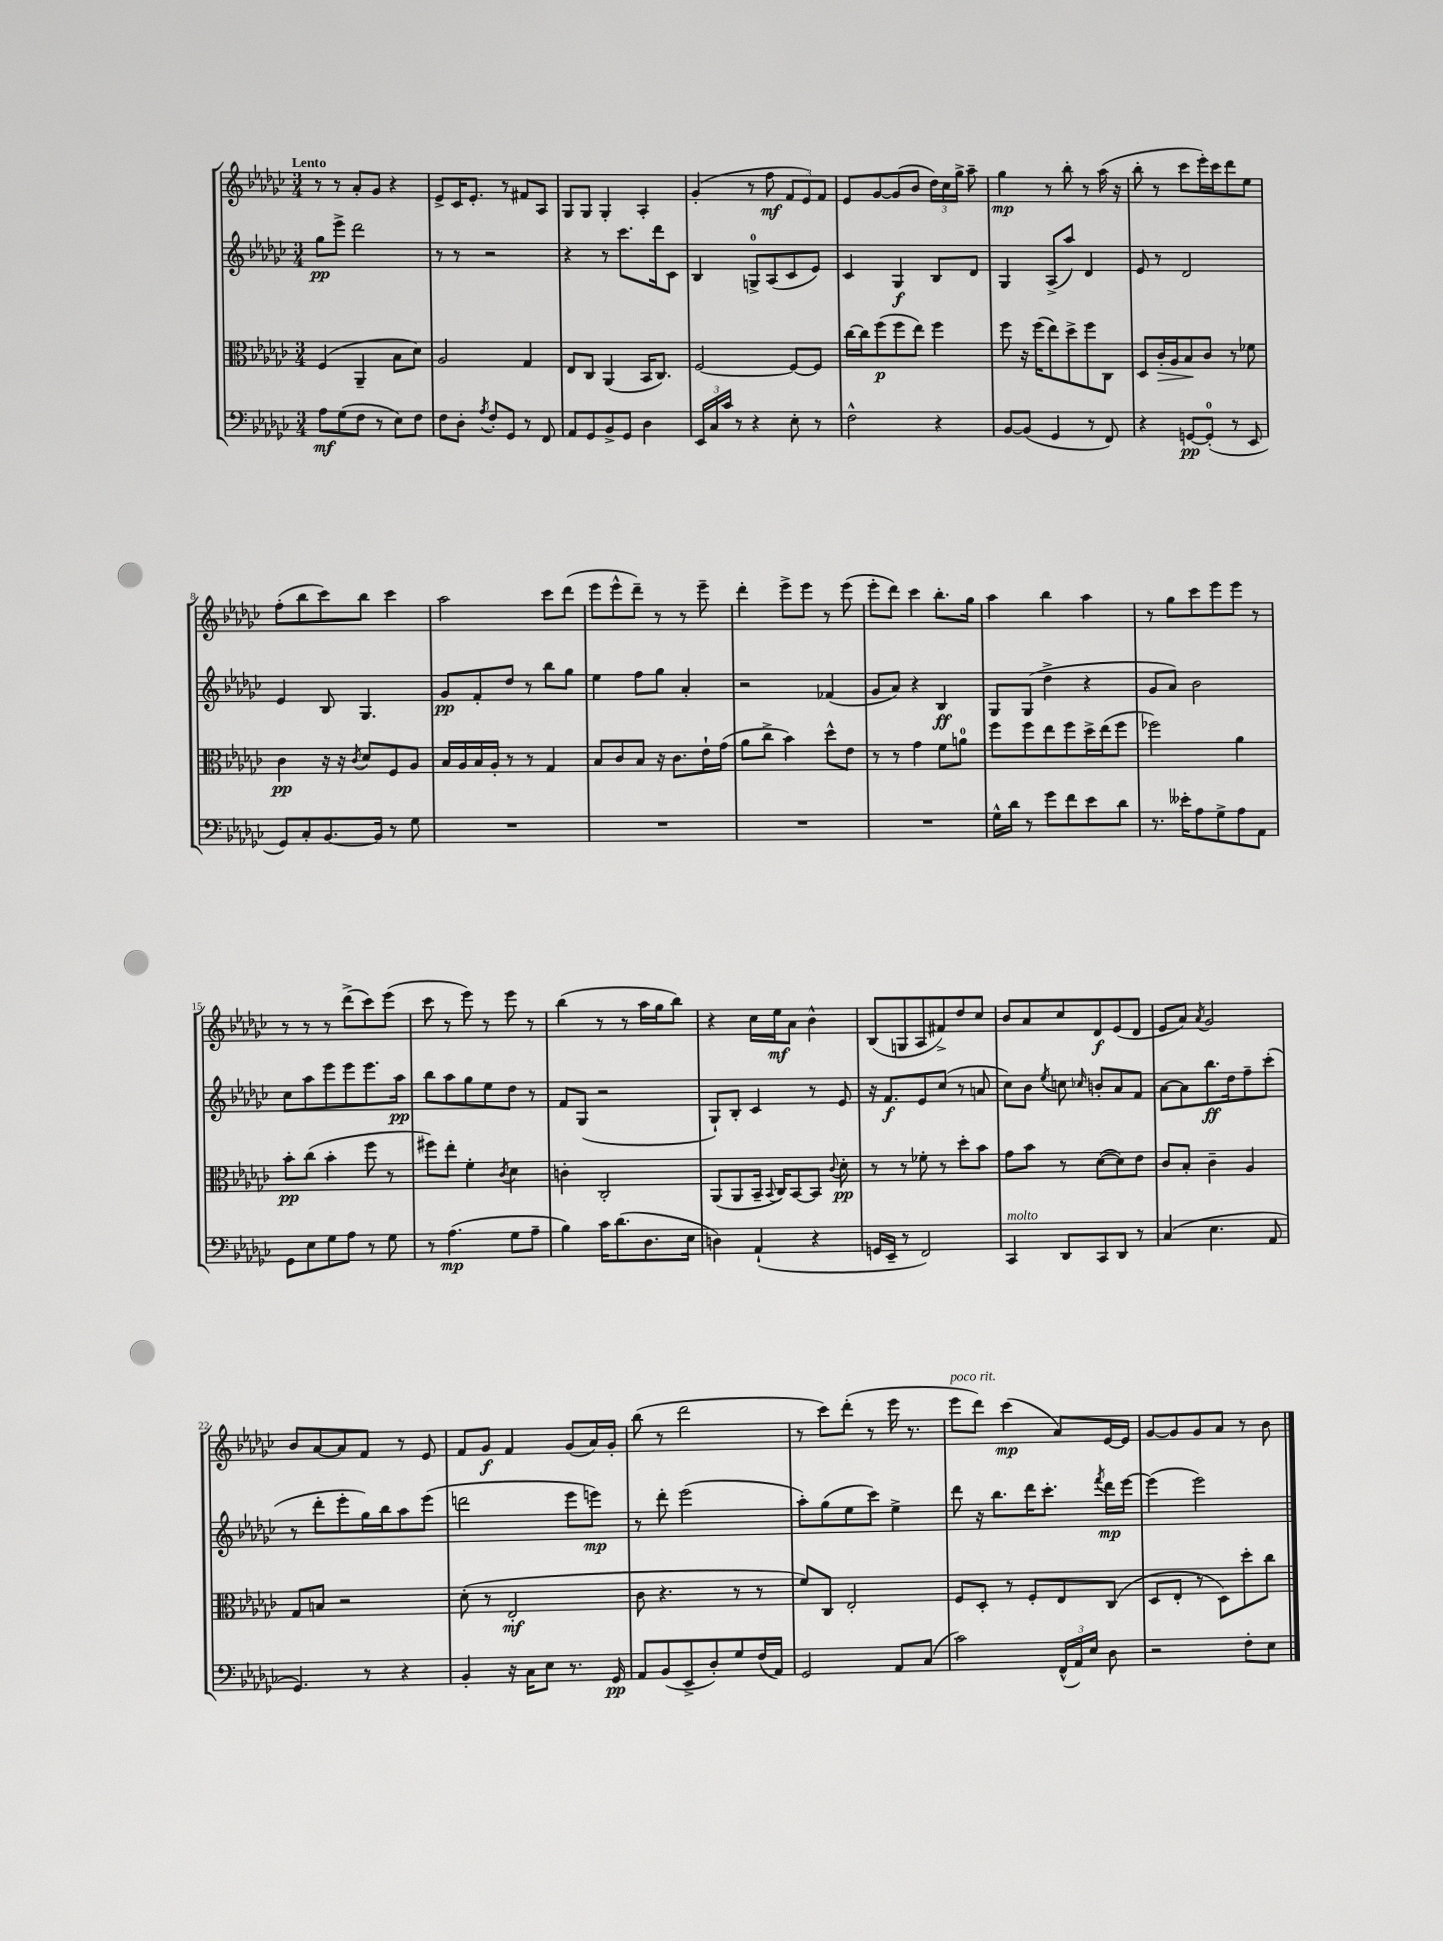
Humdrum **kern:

**kern	**kern	**kern	**kern
*staff4	*staff3	*staff2	*staff1
*clefF4	*clefC3	*clefG2	*clefG2
*k[b-e-a-d-g-c-]	*k[b-e-a-d-g-c-]	*k[b-e-a-d-g-c-]	*k[b-e-a-d-g-c-]
*M3/4	*M3/4	*M3/4	*M3/4
8A-	(4F	8gg-	8r
(8G-	.	8eee-^	8r
8F	4AA-~	2ddd-	8a-'
8r	.	.	8g-
8E-)	8B-	.	4r
8F	8d-)	.	.
=	=	=	=
8F	2A-	8r	8e-^
8D-'	.	8r	16c-
.	.	.	8.e-'
8qA-	.	.	.
8F'	.	2r	.
8GG-	.	.	8r
8r	4G-	.	8f#
8FF	.	.	8A-
=	=	=	=
8AA-	8E-	4r	8G-
8GG-	8C-	.	8G-
8BB-^	(4AA-	8r	4G-'
8GG-	.	8.ccc-	.
4D-	16BB-	.	4A-'
.	8.C-)	16ddd-	.
.	.	8c-	.
=	=	=	=
24EE-	[2F	4B-	(4g-'
24C-	.	.	.
24c-	.	.	.
8r	.	.	.
4r	.	8G^	8r
.	.	(8A-	8ff
8E-'	8F_	8c-	12f
.	.	.	12e-)
8r	8F]	8e-)	.
.	.	.	12f
=	=	=	=
2F^^	[16cc-	4c-	8e-
.	16cc-]	.	.
.	(8ff	.	[8g-
.	8ff	4G-	(8g-]
.	8ee-)	.	8b-
4r	4ff	8B-	24dd-)
.	.	.	24cc-
.	.	.	24gg-^
.	.	8d-	8aa-~
=	=	=	=
[8BB-	8ff	4G-	4gg-
(8BB-]	16r	.	.
.	(16ff	.	.
4GG-	8ee-)	(8A-^	8r
.	8dd-^	8aa-)	8bb-'
8r	8ff	4d-	8r
8FF)	8C-	.	(16aa-
.	.	.	16r
=	=	=	=
4r	8D-	8e-	8bb-'
.	16c-'	8r	8r
.	16A-	.	.
[8GG	8B-	2d-	8ccc-
(8GG']	8c-	.	16eee-')
.	.	.	16ccc-
8r	8r	.	8ddd-
8EE-	8f-	.	8ee-
=	=	=	=
8GG-)	4c-	4e-	(8ff'
8C-'	.	.	8bb-
[8.BB-	16r	8B-	8ccc-)
.	16r	.	.
.	8qc-	.	.
.	8d-	4.G-	8bb-
16BB-]	.	.	.
8r	8F	.	4ccc-
8G-	8A-	.	.
=	=	=	=
2.r	16B-	8g-	2aa-
.	16A-	.	.
.	16B-	8f'	.
.	16A-'	.	.
.	8r	8dd-	.
.	8r	8r	.
.	4G-	8bb-	8ccc-
.	.	8gg-	(8ddd-
=	=	=	=
2.r	8B-	4ee-	8eee-
.	8c-	.	8eee-^^
.	8B-	8ff	8ddd-~)
.	16r	8gg-	8r
.	8.c-	.	.
.	.	4a-'	8r
.	16e-`	.	8eee-~
.	(16g-	.	.
=	=	=	=
2.r	8a-	2r	4ddd-'
.	8cc-^	.	.
.	4b-)	.	8eee-^
.	.	.	8eee-
.	8dd-^^	(4f-	8r
.	8e-	.	(8eee-
=	=	=	=
2.r	8r	8g-	8eee-'
.	8r	8a-)	8ddd-)
.	4g-	4r	4ccc-
.	8f	4B-	8.bb-'
.	8a	.	.
.	.	.	16gg-
=	=	=	=
16G-^^	8ff	8G-	4aa-
16d-	.	.	.
8r	8ff	(8G-	.
8g-	8ee-	4dd-^	4bb-
8f	8ff	.	.
8e-	16dd-^	4r	4aa-
.	(16ee-	.	.
8d-	8ff	.	.
=	=	=	=
8.r	2ff-)	8g-	8r
.	.	8a-)	8gg-
16e--'	.	.	.
8A-	.	2b-	8ccc-
8G-^	.	.	8eee-
8A-	4a-	.	8eee-
8AA-	.	.	8r
=	=	=	=
8GG-	8b-'	8cc-	8r
8E-	(8cc-	8aa-	8r
8G-	4b-'	8eee-	8r
8A-	.	8eee-	(8ddd-^
8r	8ff	8.eee-	8ccc-)
8G-	8r	.	(8eee-
.	.	16aa-	.
=	=	=	=
8r	8ff#)	8bb-	8ccc-
(4.A-	8ee-'	8aa-	8r
.	4f'	8gg-	8eee-)
.	.	8ee-	8r
.	8qc-	.	.
8G-	4d-	8dd-	8eee-
8A-~	.	8r	8r
=	=	=	=
4B-)	4c'	8f	(4bb-
.	.	(8G-	.
16c-	2C-'	2r	8r
(8.d-	.	.	.
.	.	.	8r
8.D-	.	.	16aa-
.	.	.	16gg-
.	.	.	8bb-)
16E-	.	.	.
=	=	=	=
4D)	(8AA-	8G-`)	4r
.	8AA-	8B-'	.
(4AA-`	16BB-~	4c-	16cc-
.	8qqBB-	.	.
.	16C-)	.	16ee-
.	[8BB-	.	8a-
4r	8BB-]	8r	4b-^^
.	8qqc-	.	.
.	8d-'	8e-	.
=	=	=	=
16GG	8r	16r	(8B-
16EE-~	.	8.f	.
8r	8r	.	8G
2FF)	8f-'	8e-	8A-
.	8r	(8cc-	8f#^)
.	8dd-'	8r	8dd-
.	8b-	8a	8cc-
=	=	=	=
4CC-	8g-	8cc-)	8b-
.	8b-	8b-	8a-
.	.	8qee-	.
8DD-	8r	8cc	8cc-
.	.	16qqcc-	.
8CC-	([8d-	8b'	8d-
8DD-	8d-])	8a-	(8e-
8r	8e-	8f	8d-
=	=	=	=
(4C-	8c-	[8a-	8e-
.	8B-'	8a-]	8a-)
.	.	.	8qa-
4.E-	4c-~	8.bb-	2g-
.	.	16dd-	.
.	4A-	8ff~	.
8AA-	.	(8ccc-'	.
=	=	=	=
4.GG-)	8G-	8r	8b-
.	8B	8ddd-'	[8a-
.	2r	8eee-'	8a-]
8r	.	16gg-)	8f
.	.	16bb-	.
4r	.	8aa-	8r
.	.	(8eee-	8e-
=	=	=	=
4BB-'	(8d-'	2ddd	8f
.	8r	.	8g-
16r	2E-'	.	4f
16C-	.	.	.
8E-	.	.	.
8.r	.	8eee-	(8g-
.	.	8eee)	16a-)
16GG-	.	.	16g-'
=	=	=	=
8AA-	8c-	8r	(8bb-
(8BB-	4.r	8ddd-'	8r
8EE-^	.	(2eee-	2ddd-
8D-')	.	.	.
8G-	8r	.	.
(16F	8r	.	.
16AA-)	.	.	.
=	=	=	=
2GG-	8f)	8aa-')	8r
.	8C-	(8gg-	8ccc-)
.	2E-'	8ee-	(8ddd-'
.	.	8ccc-)	8r
8AA-	.	4ee-^	16eee-
.	.	.	8.r
(8C-	.	.	.
=	=	=	=
2c-)	8F	8ddd-	8eee-
.	8D-'	16r	8ddd-)
.	.	8.bb-	.
.	8r	.	(4ccc-
.	8F'	16ddd-	.
.	.	8.ccc-'	.
(24FF^^	8E-	.	8a-)
24AA-)	.	.	.
24E-	.	.	.
.	.	8qfff	.
8D-	(8C-	16ddd-	[16e-
.	.	[16eee-	16e-]
=	=	=	=
2r	8D-	(4eee-]	[8g-
.	8E-'	.	8g-]
.	8r	2eee-)	8g-
.	8D-)	.	8a-
8F'	8dd-'	.	8r
8E-	8cc-	.	8b-
==	==	==	==
*-	*-	*-	*-
